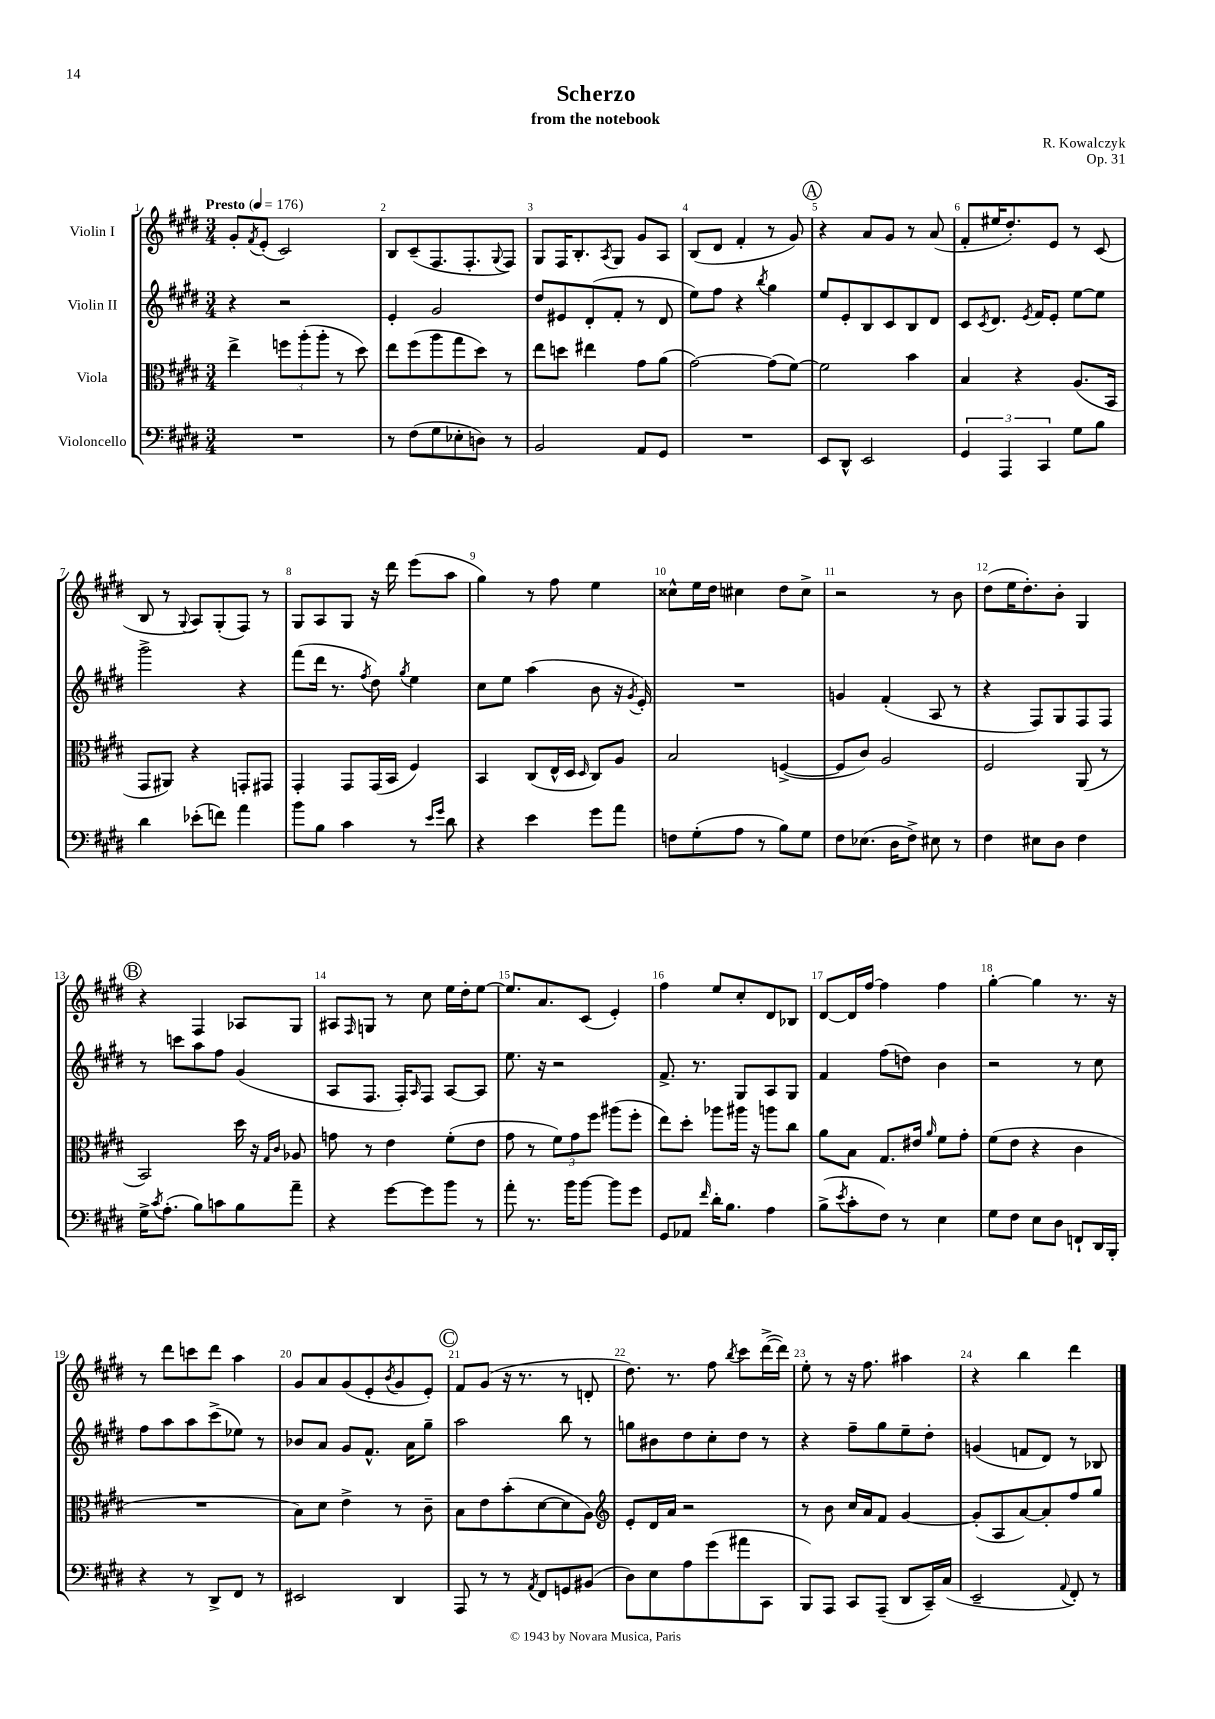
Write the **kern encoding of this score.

**kern	**kern	**kern	**kern
*part4	*part3	*part2	*part1
*staff4	*staff3	*staff2	*staff1
*I"Violoncello	*I"Viola	*I"Violin II	*I"Violin I
*clefF4	*clefC3	*clefG2	*clefG2
*k[f#c#g#d#]	*k[f#c#g#d#]	*k[f#c#g#d#]	*k[f#c#g#d#]
*M3/4	*M3/4	*M3/4	*M3/4
*MM176	*MM176	*MM176	*MM176
=1	=1	=1	=1
!	!	!	!LO:TX:a:B:t=Presto
2.r	4ee^\	4r	8g#'/L
.	.	.	8qf#/
.	.	.	(8e'/J
.	12ffn\L	2r	2c#/)
.	(12aa'\	.	.
.	12aa'\J	.	.
.	8r	.	.
.	8dd#\)	.	.
=2	=2	=2	=2
8r	8ee\L	4e'/	8B/L
(8F#\L	(8ff#\	.	(8c#~/
8G#\	8aa\	2g#/	8.F#/
8E-X'\	8gg#\	.	.
.	.	.	8.F#'/
8Dn\J)	8dd#\J)	.	.
.	.	.	8qqG#/
8r	8r	.	8F#/J)
=3	=3	=3	=3
2BB/	8ee\L	8dd#/L	8G#/L
.	8ddn\J	8e#X/	16F#/K
.	.	.	8.B'/
.	4ee#X\	(8d#'/	.
.	.	.	8qA/
.	.	8f#'/J	8G#/J
8AA/L	8g#\L	8r	8g#/L
8GG#/J	(8a\J	8d#/	8A/J
=4	=4	=4	=4
2.r	[2g#\)	8ee\L)	(8B/L
.	.	8ff#\J	8d#/J
.	.	4r	4f#'/
.	.	8qbb/	.
.	(8g#\L]	4gg#\	8r
.	[8f#\J)	.	8g#/)
!!LO:REH:place=s1:t=A
=5	=5	=5	=5
8EE/L	2f#\]	8ee/L	4r
8DD#^^/J	.	8e'/	.
2EE/	.	8B/	8a/L
.	.	8c#/	8g#/J
.	4b\	8B/	8r
.	.	8d#/J	(8a/
=6	=6	=6	=6
6GG#/	4B/	8c#/L	8f#'/L
.	.	8qc#/	.
.	.	8.d#/J	16ee#X/K
6AAA/	.	.	.
.	.	.	8.dd#'/)
.	4r	.	.
.	.	8qe/	.
.	.	16f#/KL	.
6CC#/	.	.	.
.	.	8e'/J	8e/J
8G#\L	(8.A/L	[8ee\L	8r
8B\J	.	8ee\J]	(8c#/
.	16BB/Jk	.	.
!!LO:LB:g=z
=7	=7	=7	=7
4d#\	8GG#/L	2ggg#^\	8B/
.	8AA#X/J)	.	8r
.	.	.	8qqG#/
(8e-X'\L	4r	.	8A/L)
8fn\J)	.	.	(8G#'/
4a\	8GGn'/L	4r	8F#/J)
.	8GG#X/J	.	8r
=8	=8	=8	=8
8b\L	4GG#'/	(8fff#\L	8G#/L
8B\J	.	16ddd#\Jk	8A/
.	.	8.r	.
4c#\	8GG#/L	.	8G#/J
.	.	8qff#/	.
.	(16GG#/L	8dd#\)	16r
.	16BB/JJ	.	16ddd#\
.	.	8qgg#/	.
8r	4F#/)	4ee\	(8eee\L
16qqe/LL	.	.	.
16qqg#/JJ	.	.	.
8d#\	.	.	8aa\J
=9	=9	=9	=9
4r	4BB/	8cc#\L	4gg#\)
.	.	8ee\J	.
4e\	(8C#/L	(4aa\	8r
.	16E^^/L	.	8ff#\
.	16D#/JJ	.	.
.	16qqD#/	.	.
8g#\L	8C#/L)	8b\	4ee\
8a\J	8A/J	16r	.
.	.	8qg#/	.
.	.	16e'/)	.
=10	=10	=10	=10
8Fn\L	2B/	2.r	8cc##X^^\L
(8G#'\	.	.	16ee\L
.	.	.	16dd#\JJ
8A\J	.	.	4cc#X\
8r	.	.	.
8B\L)	([4Fn^/	.	8dd#\L
8G#\J	.	.	8cc#^\J
=11	=11	=11	=11
8F#\L	8F/L]	4gn/	2r
(8.E-X\J	8c#/J)	.	.
.	2A/	(4f#'/	.
16D#\KL	.	.	.
8F#^\J)	.	.	.
8E#X\	.	8A/	8r
8r	.	8r	8b\
=12	=12	=12	=12
4F#\	2F#/	4r	(8dd#\L
.	.	.	16ee\K
.	.	.	8.dd#'\)
8E#X\L	.	8F#/L)	.
8D#\J	.	8G#/	8b'\J
4F#\	(8AA/	8F#/	4G#/
.	8r	8F#/J	.
!!LO:LB:g=z
!!LO:REH:place=s1:t=B
=13	=13	=13	=13
16G#^\KL	2BB/)	8r	4r
8qc#/	.	.	.
(8.A'\J	.	.	.
.	.	8cccn\L	.
8B\L)	.	8aa\	4F#/
8cn\	.	8ff#\J	.
8B\	16dd#\	(4g#/	8A-X/L
.	16r	.	.
.	16qqG#/LL	.	.
.	16qqc#/JJ	.	.
8a~\J	8A-X/	.	8G#/J
=14	=14	=14	=14
4r	8gn\	8A/L	8A#X/L
.	.	.	16qqF#/
.	8r	8.F#/J	8Gn/J
[8g#\L	4e\	.	8r
.	.	16F#'/KL)	.
.	.	16qqA/	.
8g#\]	.	8F#/J	8cc#\
8b\J	(8f#'\L	[8A/L	16ee\LL
.	.	.	16dd#'\J
8r	8e\J	8A/J]	[8ee\J
=15	=15	=15	=15
8a'\	8g#\	8.ee\	8.ee/L]
8.r	8r	.	.
.	.	16r	8.a/
.	12f#\L)	2r	.
16b\KL	.	.	.
.	12g#\	.	.
[8b\J	.	.	(8c#/J
.	12ff#\J	.	.
8b\L]	(8aa#X\L	.	4e'/)
8g#\J	8ff#'\J	.	.
=16	=16	=16	=16
8GG#/L	8ee\L)	8.f#^/	4ff#\
8AA-X/J	8dd#'\J	.	.
.	.	8.r	.
16qqf#/	.	.	.
16d#'\KL	8aa-X\L	.	8ee/L
8.B\J	.	.	.
.	16aa#X\Jk	8G#/L	8cc#'/
.	16r	.	.
4A\	8aan\L	8A/	8d#/
.	8cc#\J	8G#/J	8B-X/J
=17	=17	=17	=17
(8B^\L	8a\L	4f#/	[8d#/L
8qe/	.	.	.
8c#'\	8B\J	.	16d#/L]
.	.	.	[16ff#/JJ
8F#\J)	8.G#/L	(8ff#\L	4ff#\]
8r	.	8ddn\J)	.
.	16e#X/Jk	.	.
.	16qqa/	.	.
4E\	8f#\L	4b\	4ff#\
.	8g#'\J	.	.
=18	=18	=18	=18
8G#\L	(8f#\L	2r	[4gg#'\
8F#\J	8e\J	.	.
8E\L	4r	.	4gg#\]
8D#\J	.	.	.
8FFn`/L	4c#\	8r	8.r
16DD#/L	.	8cc#\	.
16BBB'/JJ	.	.	16r
!!LO:LB:g=z
=19	=19	=19	=19
4r	2.r	8ff#\L	8r
.	.	8aa\	8ddd#\L
8r	.	8aa\	8cccn\
8DD#^/L	.	(8ccc#^\	8ddd#\J
8FF#/J	.	8ee-X\J)	4aa\
8r	.	8r	.
=20	=20	=20	=20
2EE#X/	8B\L)	8b-X/L	8g#/L
.	8d#\J	8a/J	8a/
.	4e^\	8g#/L	(8g#/
.	.	8.f#^^/J	8e'/
.	.	.	8qb/
4DD#/	8r	.	8g#/
.	.	16a\KL	.
.	8c#~\	8gg#~\J	8e'/J)
!!LO:REH:place=s1:t=C
=21	=21	=21	=21
8AAA/	8B\L	2aa\	8f#/L
8r	8e\	.	(8g#/J
8r	(8b'\	.	16r
.	.	.	8.r
8qAA/	.	.	.
8FF#/L	[8d#\	.	.
8GGn/	8d#\]	8bb\	8r
(8BB#X/J	8A\J)	8r	8dn'/
=22	=22	=22	=22
*	*clefG2	*	*
8D#\L)	8e'/L	8ggn\L	8.dd#\)
8E\	16d#/L	8b#X\	.
.	16a/JJ	.	8.r
8A\	2r	8dd#\	.
(8g#\	.	8cc#'\	8ff#\
.	.	.	8qbb/
8a#X\	.	8dd#\J	8ccc#\L
8CC#\J	.	8r	([16ddd#^\L
.	.	.	16ddd#\JJ])
=23	=23	=23	=23
8BBB/L)	8r	4r	8ee'\
8AAA/J	8b\	.	8r
8CC#/L	16cc#/LL	8ff#~\L	16r
.	16a/J	.	8.ff#\
(8AAA~/J	8f#/J	8gg#\	.
8DD#/L	[4g#/	8ee~\	4aa#X\
16CC#~/L)	.	8dd#'\J	.
(16C#/JJ	.	.	.
=24	=24	=24	=24
2EE~/	(8g#'/L]	(4gn/	4r
.	8A/	.	.
.	[8a/)	8fn/L	4bb\
.	8a'/]	8d#/J)	.
8qqAA/	.	.	.
8FF#'/)	8ff#/	8r	4ddd#\
8r	8gg#/J	8B-X/	.
==	==	==	==
*-	*-	*-	*-
